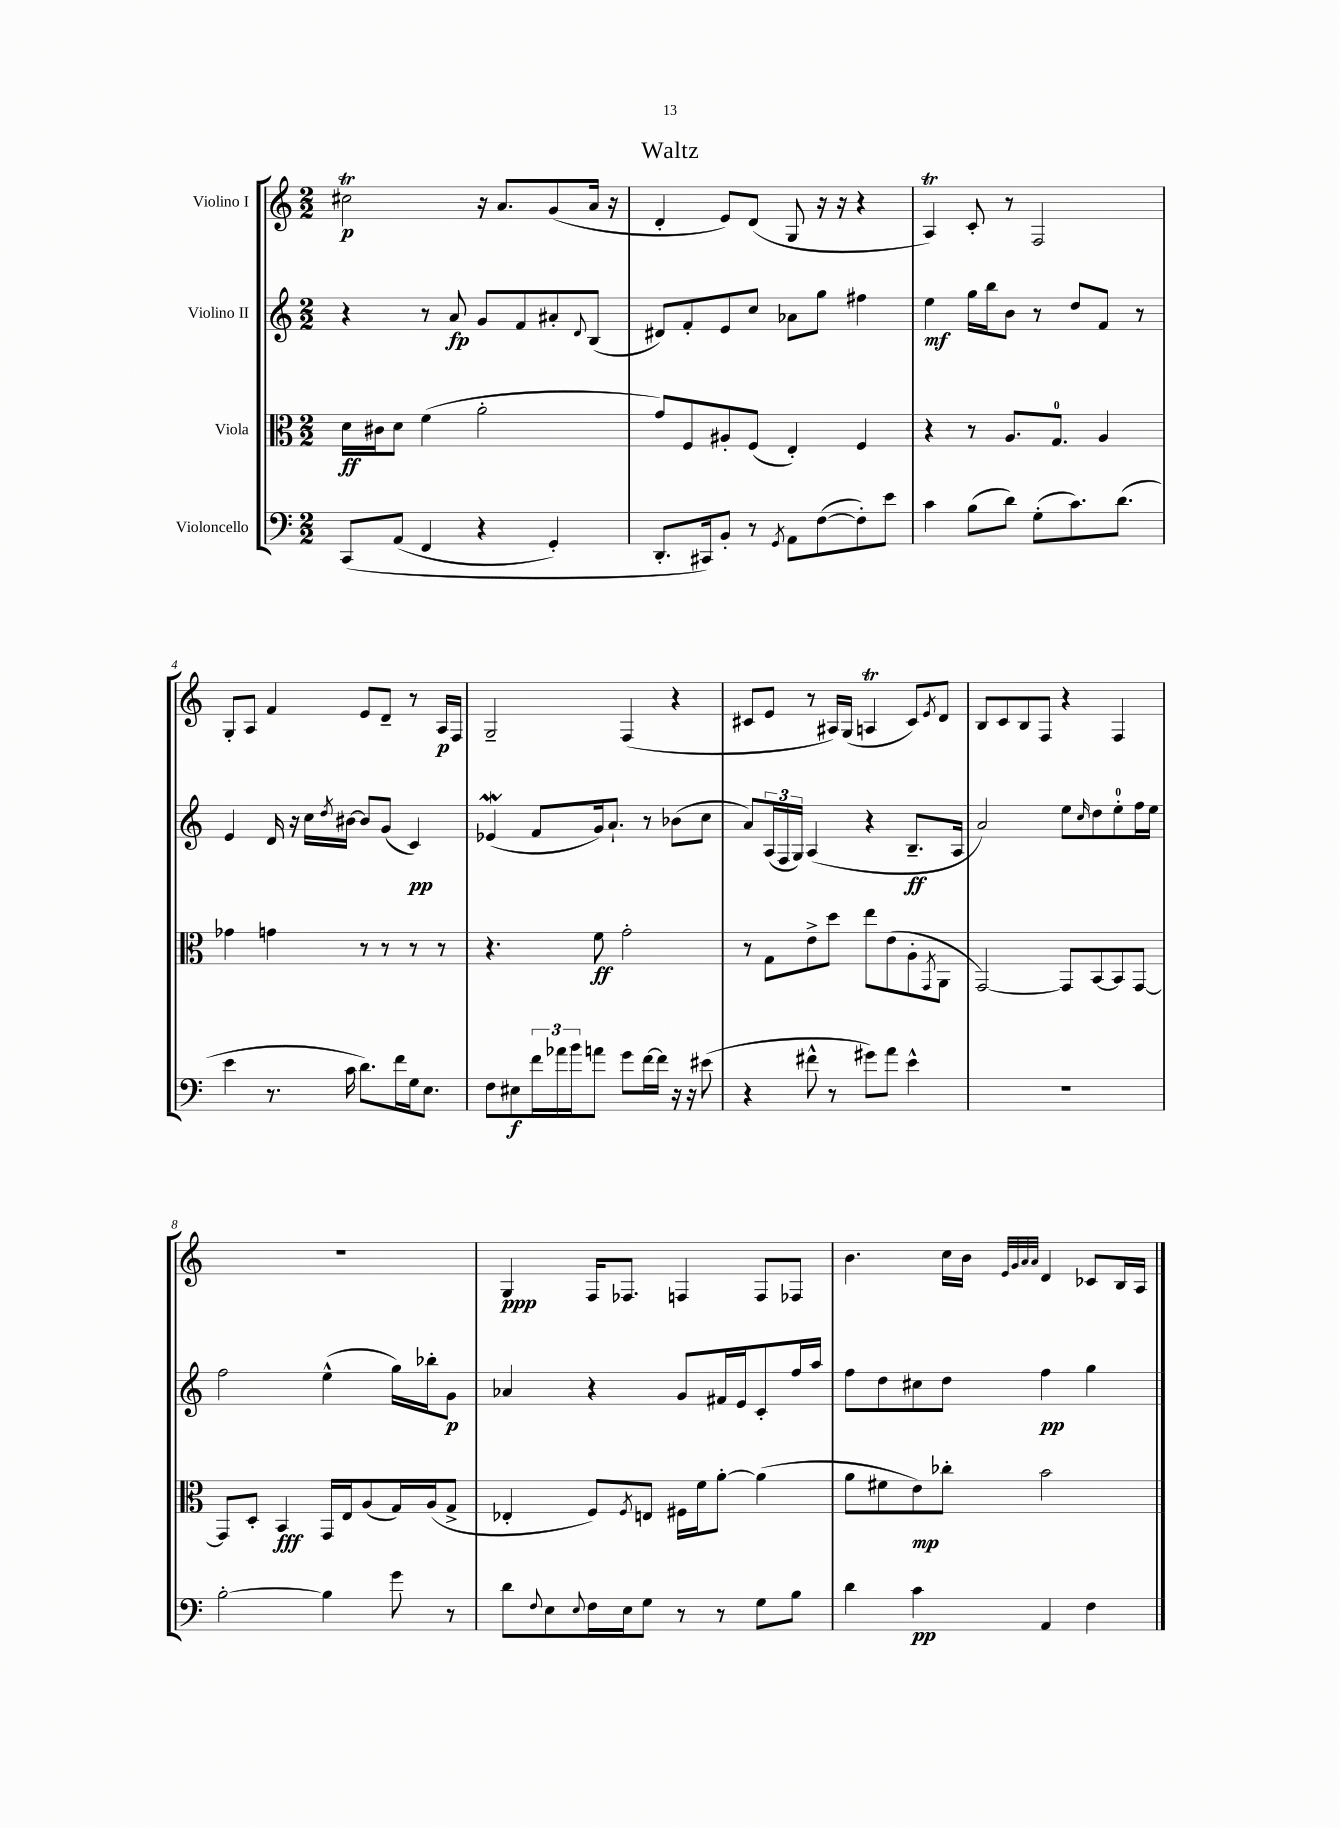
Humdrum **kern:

**kern	**dynam	**kern	**dynam	**kern	**dynam	**kern	**dynam
*part4	*part4	*part3	*part3	*part2	*part2	*part1	*part1
*staff4	*staff4	*staff3	*staff3	*staff2	*staff2	*staff1	*staff1
*I"Violoncello	*	*I"Viola	*	*I"Violino II	*	*I"Violino I	*
*clefF4	*	*clefC3	*	*clefG2	*	*clefG2	*
*k[]	*	*k[]	*	*k[]	*	*k[]	*
*M2/2	*	*M2/2	*	*M2/2	*	*M2/2	*
=1	=1	=1	=1	=1	=1	=1	=1
(8CC/L	.	16d\LL	ff	4r	.	2cc#Xt\	p
.	.	16c#X\J	.	.	.	.	.
(8AA/J	.	8d\J	.	.	.	.	.
4FF/	.	(4f\	.	8r	.	.	.
.	.	.	.	8a/	fp	.	.
4r	.	2a'\	.	8g/L	.	16r	.
.	.	.	.	.	.	8.a/L	.
.	.	.	.	8f/	.	.	.
4GG'/)	.	.	.	8a#X'/	.	(8g/	.
.	.	.	.	8qqd/	.	.	.
.	.	.	.	(8B/J	.	16a/Jk	.
.	.	.	.	.	.	16r	.
=2	=2	=2	=2	=2	=2	=2	=2
8.DD'/L	.	8g/L)	.	8d#X/L)	.	4d'/	.
.	.	8F/	.	8f'/	.	.	.
16CC#X/k)	.	.	.	.	.	.	.
8BB'/J	.	8A#X'/	.	8e/	.	8e/L)	.
8r	.	(8F/J	.	8cc/J	.	(8d/J	.
8qGG/	.	.	.	.	.	.	.
8AA\L	.	4E'/)	.	8a-X\L	.	8G/	.
([8F\	.	.	.	8gg\J	.	16r	.
.	.	.	.	.	.	16r	.
8F'\])	.	4F/	.	4ff#X\	.	4r	.
8e\J	.	.	.	.	.	.	.
=3	=3	=3	=3	=3	=3	=3	=3
4c\	.	4r	.	4ee\	mf	4AT/)	.
(8B\L	.	8r	.	16gg\LL	.	8c'/	.
.	.	.	.	16bb\J	.	.	.
8d\J)	.	8.A/L	.	8b\J	.	8r	.
(8G'\L	.	.	.	8r	.	2F/	.
.	.	8.G/J	.	.	.	.	.
8.c\)	.	.	.	8dd/L	.	.	.
.	.	4A/	.	8f/J	.	.	.
(8.d\J	.	.	.	.	.	.	.
.	.	.	.	8r	.	.	.
!!LO:LB:g=z
=4	=4	=4	=4	=4	=4	=4	=4
4e\	.	4g-X\	.	4e/	.	8G'/L	.
.	.	.	.	.	.	8A/J	.
8.r	.	4gn\	.	16d/	.	4f/	.
.	.	.	.	16r	.	.	.
.	.	.	.	16cc\LL	.	.	.
.	.	.	.	8qdd/	.	.	.
16c\	.	.	.	[16b#X\JJ	.	.	.
8.d\L)	.	8r	.	8b#/L]	.	8e/L	.
.	.	8r	.	(8g/J	.	8d~/J	.
16f\L	.	.	.	.	.	.	.
16G\J	.	8r	.	4c/)	pp	8r	.
8.E\J	.	.	.	.	.	.	.
.	.	8r	.	.	.	16A/LL	p
.	.	.	.	.	.	16F/JJ	.
=5	=5	=5	=5	=5	=5	=5	=5
8F\L	.	4.r	.	(4e-Xw/	.	2G~/	.
8E#X\	f	.	.	.	.	.	.
24f\L	.	.	.	8f/L	.	.	.
24a-X\	.	.	.	.	.	.	.
24b\J	.	.	.	.	.	.	.
8an\J	.	8f\	ff	16g/k)	.	.	.
.	.	.	.	8.a`/J	.	.	.
8g\L	.	2g'\	.	.	.	(4F/	.
[16f\L	.	.	.	8r	.	.	.
16f\JJ]	.	.	.	.	.	.	.
16r	.	.	.	(8b-X\L	.	4r	.
16r	.	.	.	.	.	.	.
(8e#X\	.	.	.	8cc\J	.	.	.
=6	=6	=6	=6	=6	=6	=6	=6
4r	.	8r	.	8a/L)	.	8c#X/L	.
.	.	8G\L	.	(24A/L	.	8e/J	.
.	.	.	.	24F/	.	.	.
.	.	.	.	24G/JJ)	.	.	.
8f#X^^\	.	8e^\	.	(4A/	.	8r	.
8r	.	8dd\J	.	.	.	16A#X/LL)	.
.	.	.	.	.	.	(16G/JJ	.
8g#X\L)	.	8ee\L	.	4r	.	4AnT/	.
8a\J	.	(8e\	.	.	.	.	.
4e^^\	.	8A'\	.	8.B~/L	ff	8c#/L)	.
.	.	8qGG/	.	.	.	8qe/	.
.	.	8AA\J	.	.	.	8d/J	.
.	.	.	.	16A/Jk	.	.	.
=7	=7	=7	=7	=7	=7	=7	=7
1r	.	[2GG/)	.	2a/)	.	8B/L	.
.	.	.	.	.	.	8c/	.
.	.	.	.	.	.	8B/	.
.	.	.	.	.	.	8F/J	.
.	.	8GG/L]	.	8ee\L	.	4r	.
.	.	.	.	16qqcc/	.	.	.
.	.	[8BB/	.	8dd\	.	.	.
.	.	8BB/]	.	8ee'\	.	4F/	.
.	.	[8GG/J	.	16ff\L	.	.	.
.	.	.	.	16ee\JJ	.	.	.
!!LO:LB:g=z
=8	=8	=8	=8	=8	=8	=8	=8
[2B'\	.	8GG/L]	.	2ff\	.	1r	.
.	.	8D'/J	.	.	.	.	.
.	.	4BB/	fff	.	.	.	.
4B\]	.	16GG/LL	.	(4ee^^\	.	.	.
.	.	16E/J	.	.	.	.	.
.	.	(8A/	.	.	.	.	.
8g\	.	16G/L)	.	16gg\LL)	.	.	.
.	.	(16A/J	.	16bb-X'\J	.	.	.
8r	.	8G^/J	.	8g\J	p	.	.
=9	=9	=9	=9	=9	=9	=9	=9
8d\L	.	4E-X'/	.	4a-X/	.	4G/	ppp
8qqF/	.	.	.	.	.	.	.
8E\	.	.	.	.	.	.	.
8qqE/	.	.	.	.	.	.	.
16F\L	.	8F/L)	.	4r	.	16F/KL	.
16E\J	.	.	.	.	.	8.F-X/J	.
.	.	8qF/	.	.	.	.	.
8G\J	.	8En/J	.	.	.	.	.
8r	.	16F#X\LL	.	8g/L	.	4Fn/	.
.	.	16f\J	.	.	.	.	.
8r	.	[8a'\J	.	16f#X/L	.	.	.
.	.	.	.	16e/J	.	.	.
8G\L	.	(4a\]	.	8c'/	.	8F/L	.
8B\J	.	.	.	16ff/L	.	8F-X/J	.
.	.	.	.	16aa/JJ	.	.	.
=10	=10	=10	=10	=10	=10	=10	=10
4d\	.	8a\L	.	8ff\L	.	4.b\	.
.	.	8f#X\	.	8dd\	.	.	.
4c\	pp	8e\)	mp	8cc#X\	.	.	.
.	.	8cc-X'\J	.	8dd\J	.	16cc\LL	.
.	.	.	.	.	.	16b\JJ	.
.	.	.	.	.	.	32qqe/LLL	.
.	.	.	.	.	.	32qqg/	.
.	.	.	.	.	.	32qqa/	.
.	.	.	.	.	.	32qqa/JJJ	.
4AA/	.	2b\	.	4ff\	pp	4d/	.
4F\	.	.	.	4gg\	.	8c-X/L	.
.	.	.	.	.	.	16B/L	.
.	.	.	.	.	.	16A/JJ	.
==	==	==	==	==	==	==	==
*-	*-	*-	*-	*-	*-	*-	*-
